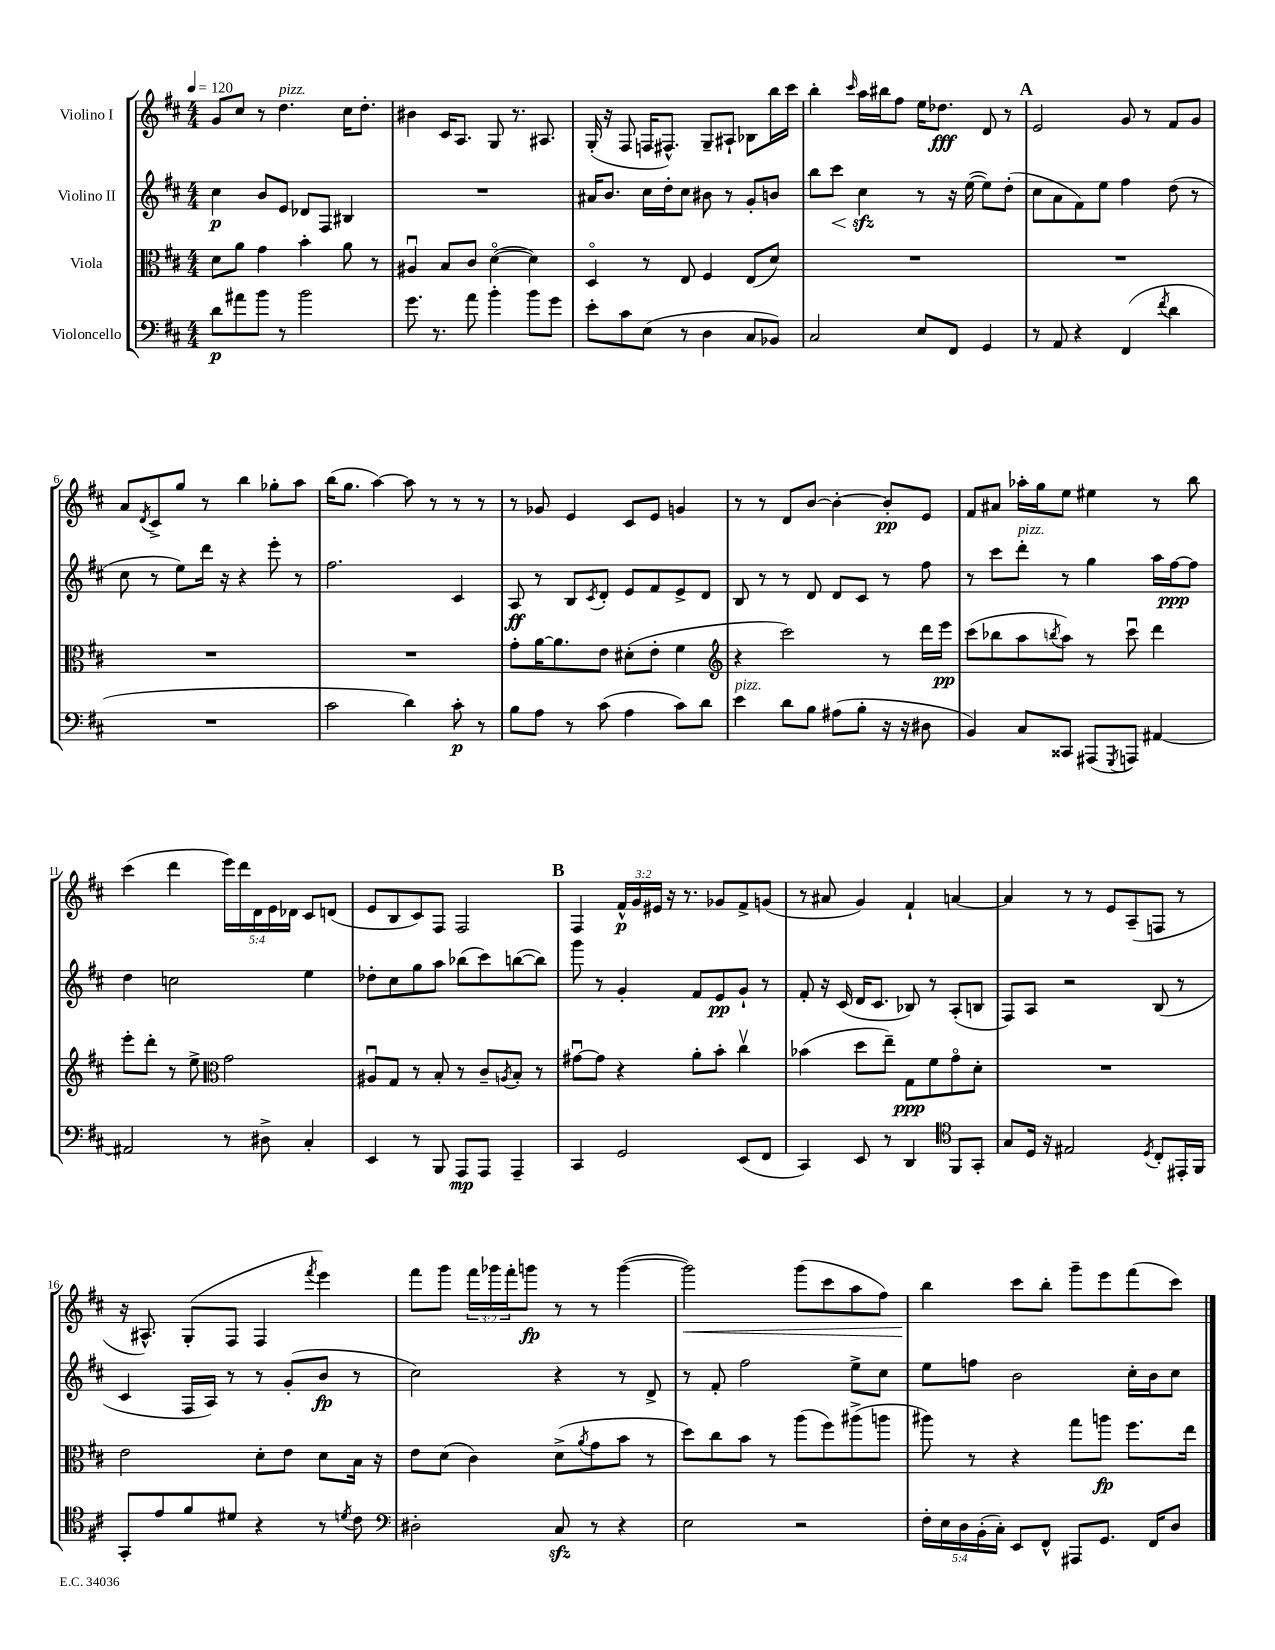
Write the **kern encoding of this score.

**kern	**kern	**kern	**kern
*staff4	*staff3	*staff2	*staff1
*clefF4	*clefC3	*clefG2	*clefG2
*k[f#c#]	*k[f#c#]	*k[f#c#]	*k[f#c#]
*M4/4	*M4/4	*M4/4	*M4/4
*MM120	*MM120	*MM120	*MM120
8d\L	8d\L	4cc#\	8g/L
8a#\	8a\J	.	8cc#/J
8b\J	4g\	8b/L	8r
8r	.	8e/J	4.dd\
2b\	4b'\	8d-/L	.
.	.	8F#/J	.
.	8a\	4B#/	16cc#\LK
.	.	.	8.dd'\J
.	8r	.	.
=	=	=	=
8.g\	4A#u/	1r	4b#\
8.r	.	.	.
.	8B/L	.	16c#/LK
.	.	.	8.A/J
8a\	8c#/J	.	.
4b'\	([4do\	.	8G/
.	.	.	8.r
8b\L	4d\])	.	.
.	.	.	8.A#/
8g\J	.	.	.
=	=	=	=
8e'\L	4Do/	16a#/LK	(16G'/
.	.	8.b/J	16r
8c#\	.	.	8F#/
(8E\J	8r	16cc#\LL	16F/LK
.	.	16dd'\J	8.F#^^/J)
8r	8E/	8cc#\J	.
4D\	4F#/	8b#\	8G~/L
.	.	8r	8A#`/J
8C#/L	(8E/L	8g'/L	8B-\L
8BB-/J)	8d/J)	8b/J	16bb\L
.	.	.	16ccc#\JJ
=	=	=	=
2C#/	1r	8bb\L	4bb'\
.	.	8ccc#\J	.
.	.	.	16qqccc#/
.	.	4cc#\	16aa\LL
.	.	.	16bb#\J
.	.	.	8ff#\J
8E/L	.	8r	16ee\LK
.	.	.	8.dd-\J
8FF#/J	.	16r	.
.	.	([16ee\	.
4GG/	.	8ee\]L)	8d/
.	.	(8dd'\J	8r
=	=	=	=
8r	1r	8cc#\L	2e/
8AA/	.	8a\	.
4r	.	8f#\)	.
.	.	8ee\J	.
(4FF#/	.	4ff#\	8g/
.	.	.	8r
8qf#/	.	.	.
4d\	.	(8dd\	8f#/L
.	.	8r	8g/J
=	=	=	=
1r	1r	8cc#\	8a/L
.	.	.	8qd/
.	.	8r	8c#^/
.	.	8ee\L)	8gg/J
.	.	16ddd\Jk	8r
.	.	16r	.
.	.	4r	4bb\
.	.	8eee'\	8gg-'\L
.	.	8r	8aa\J
=	=	=	=
2c#\	1r	2.ff#\	(16bb\LK
.	.	.	8.gg\J
.	.	.	[4aa\)
4d\)	.	.	8aa\]
.	.	.	8r
8c#'\	.	4c#/	8r
8r	.	.	8r
=	=	=	=
8B\L	8g'\L	8A/	8r
8A\J	[16a\K	8r	8g-/
.	8.a\]	.	.
8r	.	8B/L	4e/
.	.	8qc#/	.
(8c#\	8e\J	8d'/J	.
4A\	(8d#'\L	8e/L	8c#/L
.	8e'\J	8f#/	8e/J
8c#\L)	4f#\	8e^/	4g/
8d\J	.	8d/J	.
=	=	=	=
*	*clefG2	*	*
4e\	4r	8B/	8r
.	.	8r	8r
8d\L	2ccc#\)	8r	8d/L
8B\J	.	8d/	[8b/J
(8A#\L	.	8d/L	4b'\_
8B'\J	.	8c#/J	.
16r	8r	8r	8b'/]L
16r	.	.	.
8D#\	16ddd\LL	8ff#\	8e/J
.	16eee\JJ	.	.
=	=	=	=
4BB/)	(8ccc#\L	8r	8f#/L
.	8bb-\	8ccc#\L	8a#/J
8C#/L	8aa\	8ddd'\J	16aa-'\LL
.	.	.	16gg\J
.	8qbb/	.	.
8CC##/J	8aa\J)	8r	8ee\J
(8AAA#/L	8r	4gg\	4ee#\
8qGGG/	.	.	.
8AAA/J)	8ccc#u\	.	.
[4AA#/	4ddd\	16aa\LL	8r
.	.	[16ff#\J	.
.	.	8ff#\]J	8bb\
=	=	=	=
2AA#/]	8eee'\L	4dd\	(4ccc#\
.	8ddd'\J	.	.
.	8r	2cc\	4ddd\
.	8ee^\	.	.
*	*clefC3	*	*
8r	2g\	.	20eee\LL)
.	.	.	20ddd\
.	.	.	20d\
8D#^\	.	.	.
.	.	.	20e\
.	.	.	20d-\JJ
4C#'/	.	4ee\	8c#/L
.	.	.	(8d/J
=	=	=	=
4EE/	8A#u/L	8dd-'\L	8e/L
.	8G/J	8cc#\	8B/
8r	8r	8gg\	8c#/)
8BBB/	8B'/	8aa\J	8F#/J
8AAA/L	8r	(8bb-\L	2F#/
8AAA/J	8c#~/L	8ccc#\)	.
.	8qA/	.	.
4AAA~/	8B'/J	([8bb\	.
.	8r	8bb\]J)	.
=	=	=	=
4CC#/	[8g#u\L	8ggg\	4F#/
.	8g#\]J	8r	.
2GG/	4r	4g'/	24f#^^/LL
.	.	.	24g/
.	.	.	24e#/JJ
.	.	.	16r
.	.	.	8.r
.	8a'\L	8f#/L	.
.	8b'\J	8e/	8g-/L
(8EE/L	4cc#v\	8g`/J	8f#^/
8FF#/J	.	8r	(8g/J
=	=	=	=
4CC#/)	(4b-\	8f#'/	8r
.	.	16r	8a#/
.	.	(16c#/	.
8EE/	8dd\L	16d/LK	4g/)
.	.	8.c#/J	.
8r	8ee~\J)	.	.
4DD/	8G\L	8B-/)	4f#`/
.	8f#\	8r	.
*clefC4	*	*	*
8FF#/L	8go\	(8A'/L	[4a/
8GG'/J	8d'\J	8B/J	.
=	=	=	=
8G/L	1r	8F#/L)	4a/]
16D/Jk	.	8A/J	.
16r	.	.	.
2E#/	.	2r	8r
.	.	.	8r
.	.	.	8e/L
.	.	.	(8A~/
8qD/	.	.	.
8C#'/L	.	(8B/	8F/J
16EE#'/L	.	8r	8r
16FF#/JJ	.	.	.
=	=	=	=
8GG'/L	2e\	4c#/	16r
.	.	.	8.A#^^/)
8e/	.	.	.
8f#/	.	16F#/LL	(8G'/L
.	.	16A/JJ)	.
8d#/J	.	8r	8F#/J
4r	8d'\L	8r	4F#/
.	8e\J	(8g'/L	.
.	.	.	8qfff#/
8r	8d\L	8b/J	4eee\)
8qd/	.	.	.
8c#\	16B\Jk	8r	.
.	16r	.	.
=	=	=	=
*clefF4	*	*	*
2D#'\	8e\L	2cc#\)	8fff#\L
.	(8d\J	.	8ggg\J
.	4c#\)	.	24fff#\LL
.	.	.	24ggg-\
.	.	.	24fff#'\J
.	.	.	8ggg\J
8C#/	(8d^\L	4r	8r
.	8qa/	.	.
8r	8g\	.	8r
4r	8b\J	8r	([4ggg\
.	8r	8d^/	.
=	=	=	=
2E\	8dd\L)	8r	2ggg\])
.	8cc#\	8f#'/	.
.	8b\J	2ff#\	.
.	8r	.	.
2r	(8aa\L	.	(8ggg\L
.	8ff#\)	.	8ccc#\
.	(8aa#^\	8ee^\L	8aa\
.	8aa\J	8cc#\J	8ff#\J)
=	=	=	=
20F#'\LL	8aa#\)	8ee\L	4bb\
20E\	.	.	.
20D\	.	.	.
.	8r	8ff\J	.
(20BB'\	.	.	.
20C#'\JJ)	.	.	.
8EE/L	4r	2b\	8ccc#\L
8FF#^^/J	.	.	8bb'\J
8AAA#/L	8gg\L	.	8ggg~\L
8.GG/J	8aa\J	.	8eee\
.	8.ff#\L	16cc#'\LL	(8fff#\
16FF#/LK	.	16b\J	.
8D/J	.	8cc#\J	8ccc#\J)
.	16ee\Jk	.	.
==	==	==	==
*-	*-	*-	*-
